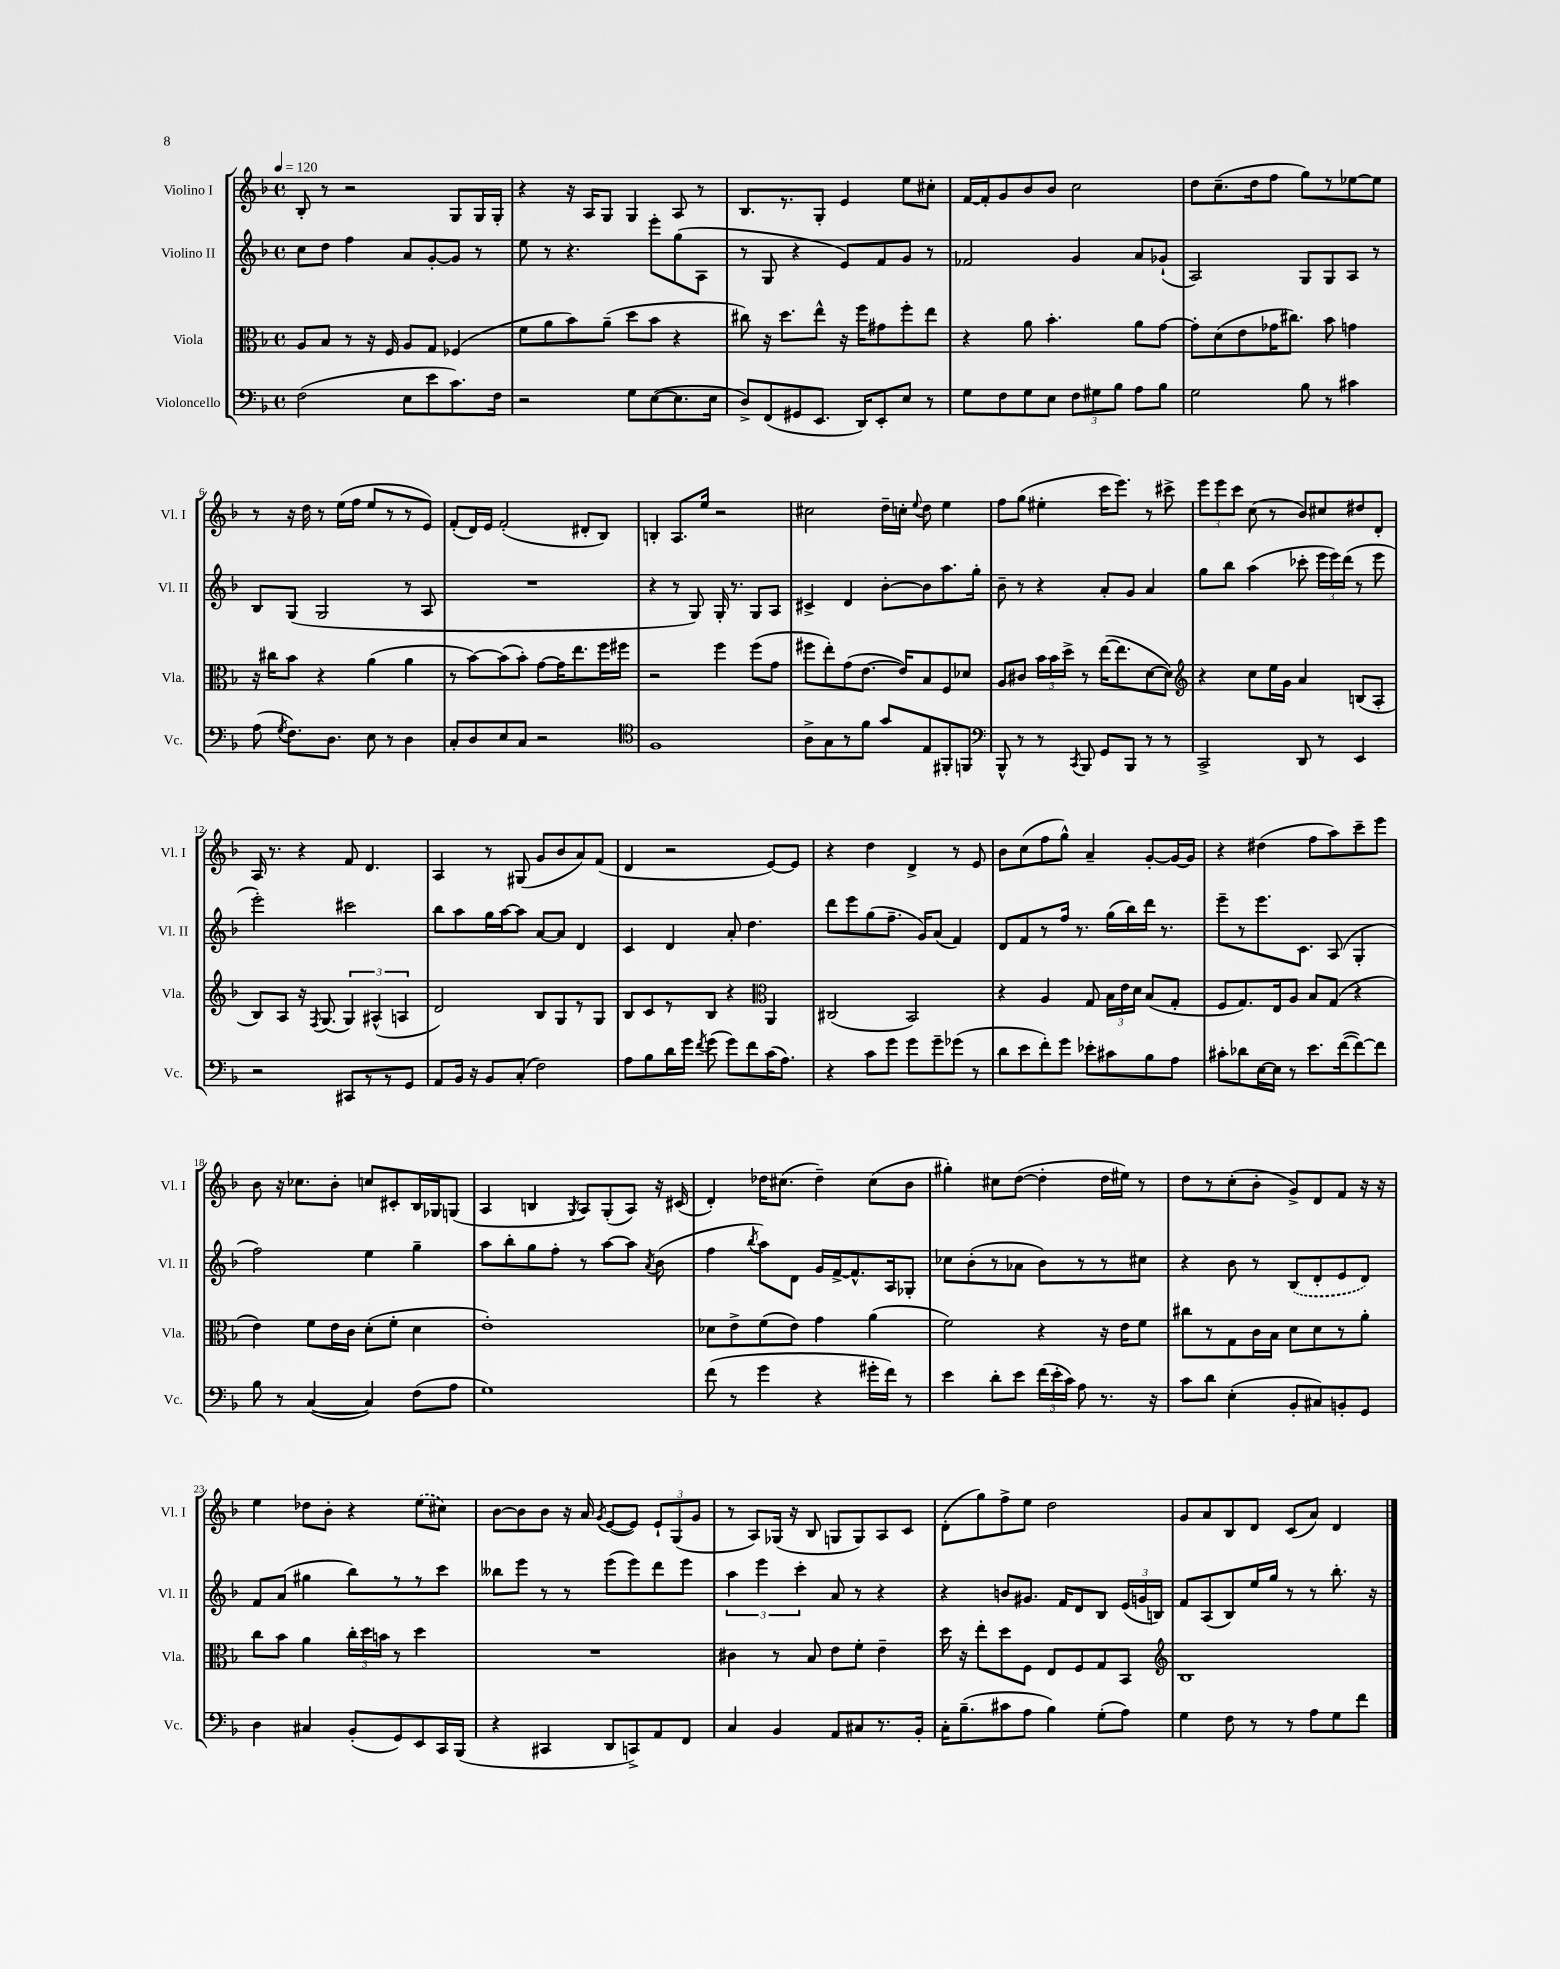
<<
\new StaffGroup <<
\new Staff = "s0" \with { instrumentName = "Violino I" shortInstrumentName = "Vl. I" } {
    \clef treble \key f \major \defaultTimeSignature \time 4/4 \tempo 4 = 120
    \autoBeamOff bes8-. r8 r2 g8[ g16 g16]-. |
    r4 r16 a16[ g8] g4 a8 r8 |
    bes8.[ r8. g8]-. e'4 e''8[ cis''8]-. |
    f'16[~ f'16-. g'8 bes'8 bes'8] c''2 |
    d''8[ c''8.--( d''16 f''8] g''8[) r8 ees''8~ ees''8] |
    r8 r16 d''16 r8 e''16[( f''16] e''8[ r8 r8 e'8]) |
    f'8[-.( d'16) e'16] f'2-.( dis'8[-. bes8]) |
    b4-. a8.[ e''16] r2 |
    cis''2 d''16[-- c''16]-. \appoggiatura { e''8 } d''8 e''4 |
    f''8[ g''8]( eis''4-. c'''16[ e'''8.]) r8 cis'''8-> |
    \tuplet 3/2 { e'''8[ e'''8 c'''8] } c''8( r8 bes'8[) cis''8 dis''8 d'8]-. |
    a16 r8. r4 f'8 d'4. |
    a4 r8 gis8( g'8[ bes'8 a'8) f'8]( |
    d'4 r2 e'8[~) e'8] |
    r4 d''4 d'4-> r8 e'8 |
    bes'8[ c''8( f''8 g''8]-^) a'4-- g'8[~-. g'16~ g'16] |
    r4 dis''4( f''8[ a''8) c'''8-- e'''8] |
    bes'8 r16 ces''8.[ bes'8]-. c''8[ cis'8-. bes16 ges16 g8]( |
    a4 b4 \acciaccatura { g8 } a8[) g8-.( a8]) r16 cis'16( |
    d'4-.) des''16[ cis''8.]( des''4--) cis''8[( bes'8] |
    gis''4-.) cis''8[ d''8]~( d''4-. d''16[ eis''16]) r8 |
    d''8[ r8 c''8-.( bes'8]-. g'8[->) d'8 f'8] r16 r16 |
    e''4 des''8[ bes'8]-. r4 \once \slurDashed e''8[( cis''8]) |
    bes'8[~ bes'8 bes'8] r16 a'16 \acciaccatura { g'8 } e'8[~( e'8]) \tuplet 3/2 { e'8[-! g8( g'8] } |
    r8 a8[) ges16]( r16 bes8 g8[ g8) a8 c'8] |
    d'8[-.( g''8) f''8-> e''8] d''2 |
    g'8[ a'8 bes8 d'8] c'8[( a'8]) d'4 \bar "|." |
}
\new Staff = "s1" \with { instrumentName = "Violino II" shortInstrumentName = "Vl. II" } {
    \clef treble \key f \major \defaultTimeSignature \time 4/4
    \autoBeamOff c''8[ d''8] f''4 a'8[ g'8~-. g'8] r8 |
    e''8 r8 r4. e'''8[-. g''8( a8] |
    r8 g8 r4 e'8[) f'8 g'8] r8 |
    fes'2 g'4 a'8[ ges'8]-!( |
    a2) g8[ g8 a8] r8 |
    bes8[ g8]( g2 r8 a8 |
    R1 |
    r4 r8 g8) g16-. r8. g8[ a8] |
    cis'4-> d'4 bes'8[~-. bes'8 a''8. g''16]-. |
    bes'8-- r8 r4 a'8[-. g'8] a'4 |
    g''8[ bes''8] a''4( ces'''8-. \tuplet 3/2 { e'''16[ e'''16) d'''16]( } r8 e'''8 |
    e'''2-.) cis'''2 |
    bes''8[ a''8 g''16 a''16~ a''8] a'8[~ a'8] d'4 |
    c'4 d'4 a'8-. d''4. |
    d'''8[ e'''8 g''8( f''8.]-- g'16[) a'8]( f'4) |
    d'8[ f'8 r8 f''16] r8. g''16[( bes''16) d'''16] r8. |
    e'''8[-- r8 e'''8. c'8.] a8( g4-. |
    f''2) e''4 g''4-- |
    a''8[ bes''8-. g''8 f''8]-. r8 a''8[~ a''8] \acciaccatura { a'8 } bes'8( |
    f''4 \acciaccatura { bes''8 } a''8[) d'8] g'16[ f'16~-> f'8.-^ a16 ges8]-. |
    ces''8[ bes'8-.( r8 aes'8] bes'8[) r8 r8 cis''8] |
    r4 bes'8 r8 \once \slurDashed bes8[( d'8-. e'8 d'8]) |
    f'8[ a'8]( gis''4 bes''8[) r8 r8 c'''8] |
    beses''8[ e'''8] r8 r8 e'''8[( e'''8) d'''8 e'''8] |
    \tuplet 3/2 { a''4 e'''4 c'''4-. } a'8 r8 r4 |
    r4 b'8[ gis'8.] f'16[ d'8 bes8] \tuplet 3/2 { e'16[( g'16 b16]) } |
    f'8[ a8( bes8) e''16 g''16] r8 r8 bes''8.-. r16 \bar "|." |
}
\new Staff = "s2" \with { instrumentName = "Viola" shortInstrumentName = "Vla." } {
    \clef alto \key f \major \defaultTimeSignature \time 4/4
    \autoBeamOff a8[ bes8] r8 r16 f16 a8[ g8] fes4( |
    f'8[ a'8 bes'8) a'8]--( d''8[ bes'8] r4 |
    cis''8) r16 d''8.[ e''8]-^ r16 f''16[ gis'8 f''8-. e''8] |
    r4 a'8 bes'4.-. a'8[ g'8]~ |
    g'8[-. d'8( e'8 ges'16 cis''8.]) bes'8 g'4 |
    r16 cis''16[ bes'8] r4 a'4( a'4 |
    r8 bes'8[~) bes'8( bes'8]-.) g'8[~ g'16 e''8. f''16 fis''16] |
    r2 f''4 f''8[( g'8] |
    fis''8[ e''8-.) g'8( e'8.]~ e'16[) bes8 f8 des'8] |
    a8[ cis'8] \tuplet 3/2 { bes'16[ bes'16 d''16]-> } r8 e''16[~( e''8. d'8~ d'8]) |
    \clef treble r4 c''8[ e''16 g'16] a'4 b8[( a8]-. |
    bes8[) a8] r16 \acciaccatura { f8 } g8.( \tuplet 3/2 { g4) ais4-^( a4 } |
    d'2) bes8[ g8 r8 g8] |
    bes8[ c'8 r8 bes8] r4 \clef alto a,4 |
    cis2( bes,2) |
    r4 a4 g8 \tuplet 3/2 { bes16[ e'16 d'16] } bes8[( g8]-. |
    f8[ g8.) e16 a8] bes8[ g8]( r4 |
    e'4) f'8[ e'16 c'16] d'8[-.( f'8]-. d'4 |
    e'1-.) |
    des'8[ e'8-> f'8( e'8]) g'4 a'4( |
    f'2) r4 r16 e'16[ f'8] |
    cis''8[ r8 g8 c'16 bes16] d'8[ d'8 r8 a'8]-. |
    c''8[ bes'8] a'4 \tuplet 3/2 { c''16[-. d''16 b'16] } r8 d''4 |
    R1 |
    cis'4 r8 bes8 e'8[ f'8]-. e'4-- |
    d''16 r16 e''8[-. d''8 f8] e8[ f8 g8 bes,8] |
    \clef treble bes1 \bar "|." |
}
\new Staff = "s3" \with { instrumentName = "Violoncello" shortInstrumentName = "Vc." } {
    \clef bass \key f \major \defaultTimeSignature \time 4/4
    \autoBeamOff f2( e8[ e'8 c'8.) f16] |
    r2 g8[ e8~( e8. e16] |
    d8[->) f,8( gis,8 e,8.] d,16[) e,8-. e8] r8 |
    g8[ f8 g8 e8] \tuplet 3/2 { f8[ gis8 bes8] } a8[ bes8] |
    g2 bes8 r8 cis'4 |
    a8( \acciaccatura { g8 } f8.[) d8.] e8 r8 d4 |
    c8[-. d8 e8 c8] r2 |
    \clef tenor f1 |
    a8[-> g8 r8 f'8] g'8[ e8 fis,8-. f,8] |
    \clef bass bes,,8-^ r8 r8 \acciaccatura { c,8 } bes,,8 g,8[ bes,,8] r8 r8 |
    c,2-> d,8 r8 e,4 |
    r2 cis,8[ r8 r8 g,8] |
    a,8[ bes,16] r16 bes,8[ c8]-.( f2) |
    a8[ bes8 d'16 g'16] \acciaccatura { f'8 } g'8( g'8[) f'8 c'16( a8.]) |
    r4 c'8[ g'8] g'8[ g'8-- ges'8]( r8 |
    d'8[ e'8 f'8-.) g'8] ees'8[-. cis'8 bes8 a8] |
    cis'8[-. des'8 e16~ e16] r8 e'8.[ f'16~( f'8~) f'8] |
    bes8 r8 c4~( c4) f8[( a8] |
    g1) |
    f'8( r8 g'4 r4 gis'16[-. f'16]) r8 |
    e'4 d'8[-. e'8] \tuplet 3/2 { f'16[( e'16-. c'16]) } a8 r8. r16 |
    c'8[ d'8] e4-.( bes,8[-. cis8) b,8-. g,8] |
    d4 cis4 bes,8[-.( g,8) e,8 c,16 bes,,16]( |
    r4 cis,4 d,8[ c,8->) a,8 f,8] |
    c4 bes,4 a,8[ cis8 r8. bes,16]-. |
    c16[-. bes8.--( cis'8 a8] bes4) g8[-.( a8]) |
    g4 f8 r8 r8 a8[ g8 f'8] \bar "|." |
}
>>
>>
